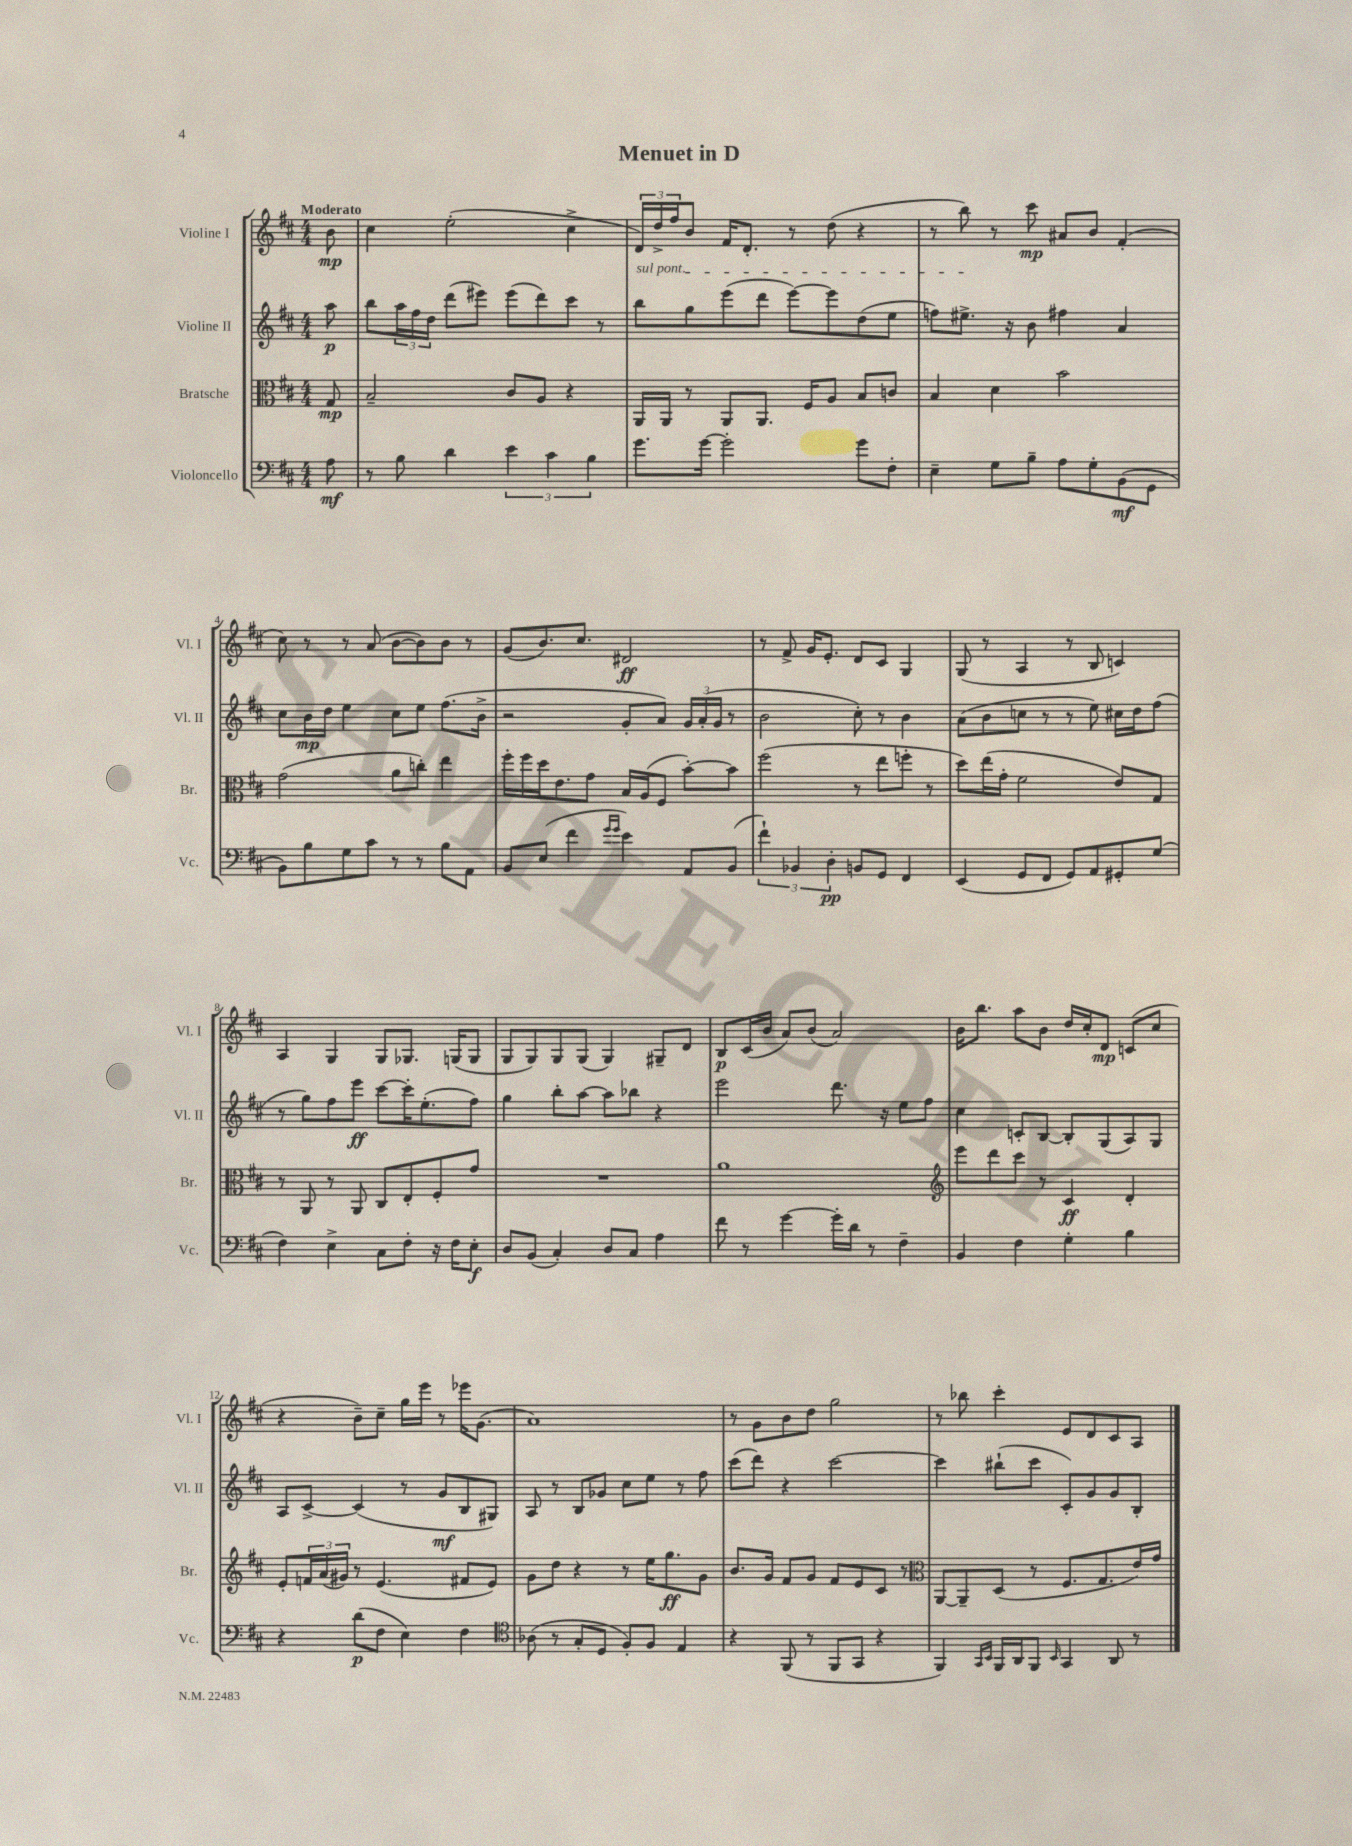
\header { title = "Menuet in D" }
<<
\new StaffGroup <<
\new Staff = "s0" \with { instrumentName = "Violine I" shortInstrumentName = "Vl. I" } {
    \clef treble \key d \major \numericTimeSignature \time 4/4 \partial 8 \tempo "Moderato"
    b'8\mp |
    cis''4 e''2-.( cis''4-> |
    \tuplet 3/2 { d'16) d''16-> fis''16 } b'8 fis'16 d'8.-. r8 d''8( r4 |
    r8 b''8) r8 cis'''8\mp ais'8 b'8 fis'4-.( |
    cis''8) r8 r8 a'8( b'8~ b'8) b'8 r8 |
    g'8( b'8.) cis''8. dis'2\ff |
    r8 fis'8-> g'16 e'8.-. d'8 cis'8 g4 |
    g8( r8 a4 r8 b8 c'4) |
    a4 g4 g8 ges8. g16( g8 |
    g8 g8) g8 g8( g4) gis8-- d'8 |
    b8\p cis'16( b'16 a'8) b'8( a'2) |
    b'16 b''8. a''8 b'8 d''16 cis''16-. d'8\mp c'8( cis''8 |
    r4 b'8--) cis''8-- g''16 e'''16 r8 ees'''16 g'8.( |
    a'1) |
    r8 g'8 b'8 d''8 g''2 |
    r8 bes''8 cis'''4-. e'8 d'8 cis'8 a8 \bar "|." |
}
\new Staff = "s1" \with { instrumentName = "Violine II" shortInstrumentName = "Vl. II" } {
    \clef treble \key d \major \numericTimeSignature \time 4/4 \partial 8
    a''8\p |
    b''8 \tuplet 3/2 { a''16 fis''16 d''16 } d'''8( eis'''8) eis'''8( d'''8) cis'''8 r8 |
    \once \override TextSpanner.bound-details.left.text = \markup { \italic "sul pont." } b''8\startTextSpan g''8 e'''8( d'''8 e'''8~) e'''8 d''8( e''8 |
    f''8) eis''8.->\stopTextSpan r16 b'8 fis''4 a'4 |
    cis''8 b'16\mp d''16 e''4 cis''8 e''8 fis''8.( b'16-> |
    r2 g'8-. a'8) \tuplet 3/2 { g'16 a'16-.( g'16 } r8 |
    b'2 cis''8-.) r8 b'4 |
    a'8( b'8 c''8 r8 r8 e''8) cis''16 d''16 fis''8( |
    r8 g''8) fis''8 e'''8\ff cis'''8~ cis'''16-. e''8.-.( fis''8) |
    g''4 b''8-. a''8~ a''8 bes''8 r4 |
    e'''2 d'''8. r16 e''8 fis''8 |
    cis''4 c'8-. b8~ b8-. g8( a8) g8 |
    a8 cis'8~-> cis'4( r8 g'8\mf b8 gis8) |
    a8 r8 b8 ges'8 cis''8 e''8 r8 fis''8 |
    cis'''8( d'''8) r4 cis'''2~ |
    cis'''4 bis''8-!( cis'''8 cis'8-.) g'8 g'8 b8-. \bar "|." |
}
\new Staff = "s2" \with { instrumentName = "Bratsche" shortInstrumentName = "Br." } {
    \clef alto \key d \major \numericTimeSignature \time 4/4 \partial 8
    g8\mp |
    b2-- cis'8 a8 r4 |
    a,16 a,16 r8 a,8 a,8. fis16 a8 b8 c'8 |
    b4 d'4 b'2 |
    g'2( a'8 c''8-.) e''4 |
    fis''16-. fis''16 d''16 e'8. g'8 b16 a16( fis8 b'8~-.) b'8 |
    fis''2( r8 e''8 f''8-. r8 |
    d''8) e''16( g'16-. fis'2 e'8) g8 |
    r8 a,8 r8 a,8 cis8 e8-. fis8-. g'8 |
    R1 |
    a'1 |
    \clef treble e'''8 d'''8 cis'''8 r8 cis'4\ff d'4-. |
    e'8-. \tuplet 3/2 { f'16 a'16( gis'16) } r8 e'4.( fis'8 e'8) |
    g'8 d''8 r4 r8 e''16 g''8.\ff g'8 |
    b'8. g'16 fis'8 g'8 fis'8 e'8 cis'8 r8 |
    \clef alto a,8~ a,8-- d8( r8 fis8. g8. e'16) g'16 \bar "|." |
}
\new Staff = "s3" \with { instrumentName = "Violoncello" shortInstrumentName = "Vc." } {
    \clef bass \key d \major \numericTimeSignature \time 4/4 \partial 8
    a8\mf |
    r8 b8 d'4 \tuplet 3/2 { e'4 cis'4 b4 } |
    g'8. g'16~ g'2-. g'8 fis8-. |
    e4-- g8 b8-- a8 g8-. b,8\mf( g,8 |
    b,8) b8 g8 cis'8 r8 r8 b8 a,8 |
    b,8 e8( fis'4 \grace { g'16 g'16 } e'4) a,8 b,8( |
    \tuplet 3/2 { fis'4-!) bes,4 d4-.\pp } b,8 g,8 fis,4 |
    e,4( g,8 fis,8 g,8) a,8 gis,8-. g8( |
    fis4) e4-> cis8 fis8-. r16 fis16 e8-.\f |
    d8 b,8( cis4-.) d8 cis8 a4 |
    fis'8 r8 g'4~ g'16-. d'16 r8 fis4-- |
    b,4 fis4 g4-. b4 |
    r4 d'8\p( fis8 e4) fis4 |
    \clef tenor aes8( r8 g8-. d8 fis8-.) fis8 e4 |
    r4 fis,8( r8 fis,8 g,8 r4 |
    fis,4) \grace { g,16 b,16 } fis,16 a,16 fis,8 \grace { b,16 } g,4 a,8 r8 \bar "|." |
}
>>
>>
